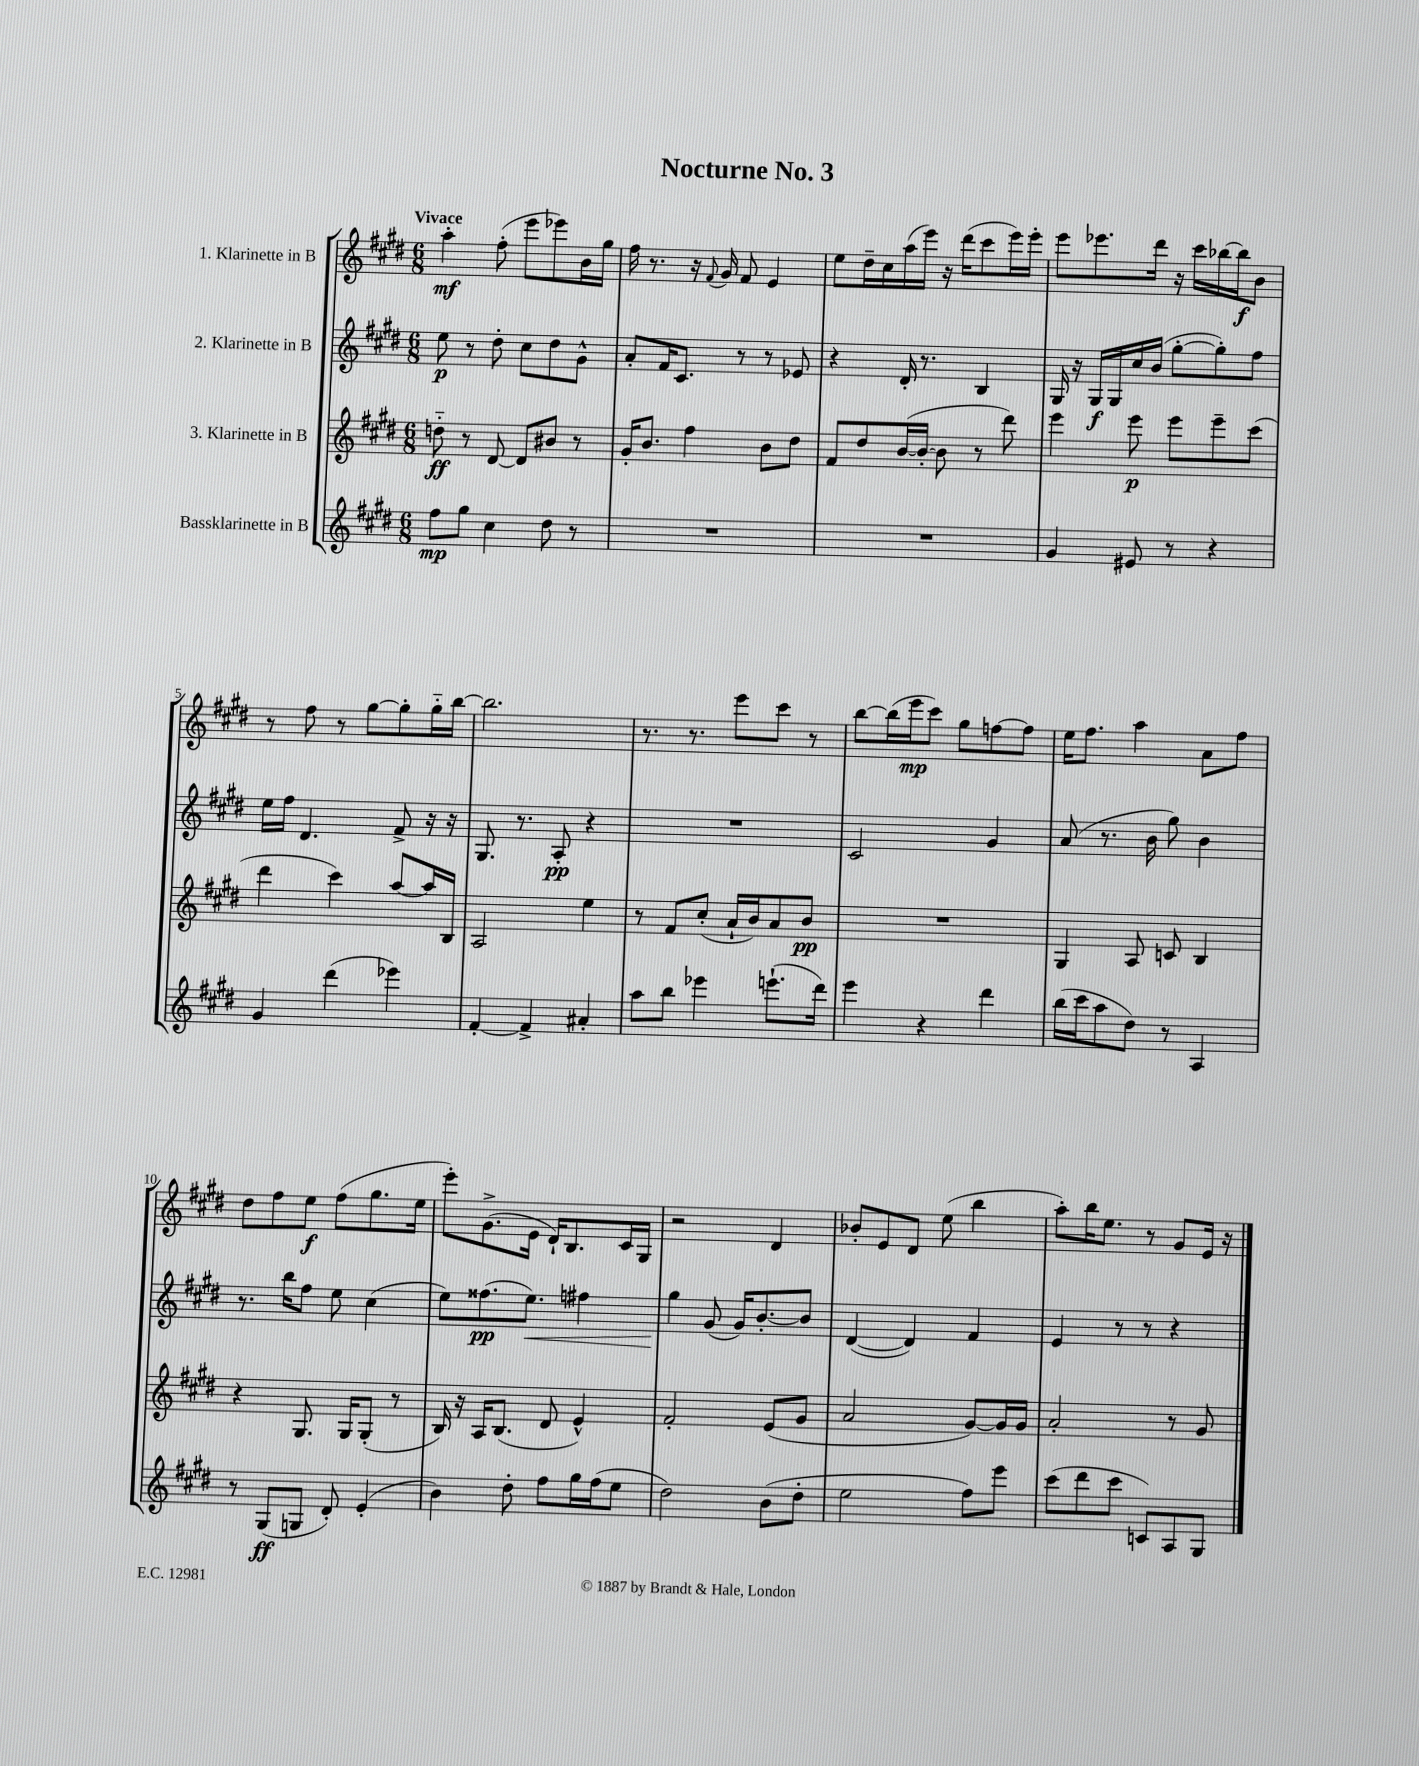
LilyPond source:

\header { title = "Nocturne No. 3" }
<<
\new StaffGroup <<
\new Staff = "s0" \with { instrumentName = "1. Klarinette in B" } {
    \clef treble \key e \major \numericTimeSignature \time 6/8 \tempo "Vivace"
    a''4-.\mf fis''8-.( e'''8 ees'''8) b'16 gis''16 |
    fis''16 r8. r16 \appoggiatura { fis'8 } gis'16 fis'8 e'4 |
    e''8 dis''16-- cis''16 a''16( e'''16) r16 dis'''16( cis'''8 e'''16) e'''16-. |
    e'''8 ees'''8. dis'''16 r16 cis'''16 bes''16~ bes''16\f b'8 |
    r8 fis''8 r8 gis''8~ gis''8-. gis''16-_ b''16~ |
    b''2. |
    r8. r8. e'''8 cis'''8 r8 |
    b''8~ b''16( e'''16\mp cis'''8) gis''8 f''8~ f''8 |
    e''16 fis''8. a''4 a'8 fis''8 |
    dis''8 fis''8 e''8\f fis''8( gis''8. e''16 |
    e'''8-.) gis'8.->( e'16 dis'16-!) b8. cis'16 gis16 |
    r2 dis'4 |
    bes'8-. e'8 dis'8 e''8( b''4 |
    a''8-.) b''16 e''8. r8 gis'8 e'16 r16 \bar "|." |
}
\new Staff = "s1" \with { instrumentName = "2. Klarinette in B" } {
    \clef treble \key e \major \numericTimeSignature \time 6/8
    e''8\p r8 dis''8-. cis''8 dis''8 gis'8-^ |
    a'8-. fis'16 cis'8. r8 r8 ees'8 |
    r4 dis'16-. r8. b4 |
    gis16 r16 gis16\f gis16 cis''16 b'16( gis''8~-. gis''8-.) fis''8 |
    e''16 fis''16 dis'4. fis'8-> r16 r16 |
    gis8. r8. a8-.\pp r4 |
    R2. |
    cis'2 gis'4 |
    a'8( r8. b'16 gis''8) b'4 |
    r8. b''16 fis''8 e''8 cis''4( |
    e''8) fisis''8.\pp( e''8.\<) fis''4 |
    gis''4\! gis'8( gis'16) b'8.~-. b'8 |
    dis'4~( dis'4) fis'4 |
    e'4 r8 r8 r4 \bar "|." |
}
\new Staff = "s2" \with { instrumentName = "3. Klarinette in B" } {
    \clef treble \key e \major \numericTimeSignature \time 6/8
    d''8-_\ff r8 dis'8~ dis'8 bis'8 r8 |
    gis'16-. b'8. fis''4 b'8 dis''8 |
    fis'8 dis''8 b'16~( b'16~-. b'8 r8 dis'''8) |
    e'''4 e'''8\p e'''8 e'''8-- cis'''8( |
    dis'''4 cis'''4) a''8~ a''16 b16 |
    a2 e''4 |
    r8 fis'8 cis''8-.( a'16-! b'16) a'8 b'8\pp |
    R2. |
    gis4 a8 c'8 b4 |
    r4 gis8. gis16 gis8-.( r8 |
    b16) r16 a16 b8.( dis'8 e'4-^) |
    fis'2-. e'8( gis'8 |
    a'2 gis'8~) gis'16 gis'16 |
    a'2-. r8 gis'8 \bar "|." |
}
\new Staff = "s3" \with { instrumentName = "Bassklarinette in B" } {
    \clef treble \key e \major \numericTimeSignature \time 6/8
    fis''8\mp gis''8 cis''4 dis''8 r8 |
    R2. |
    R2. |
    gis'4 eis'8 r8 r4 |
    gis'4 dis'''4( ees'''4) |
    fis'4~-. fis'4-> ais'4-. |
    a''8 b''8 ees'''4 e'''8.-!( dis'''16) |
    e'''4 r4 dis'''4 |
    b''16( cis'''16 a''8 dis''8) r8 a4 |
    r8 gis8\ff( g8 dis'8-.) e'4-.( |
    b'4) dis''8-. fis''8 gis''16 fis''16( e''8 |
    dis''2) b'8( dis''8-. |
    e''2 fis''8) e'''8 |
    cis'''8( dis'''8 cis'''8 c'8) a8 gis8 \bar "|." |
}
>>
>>
